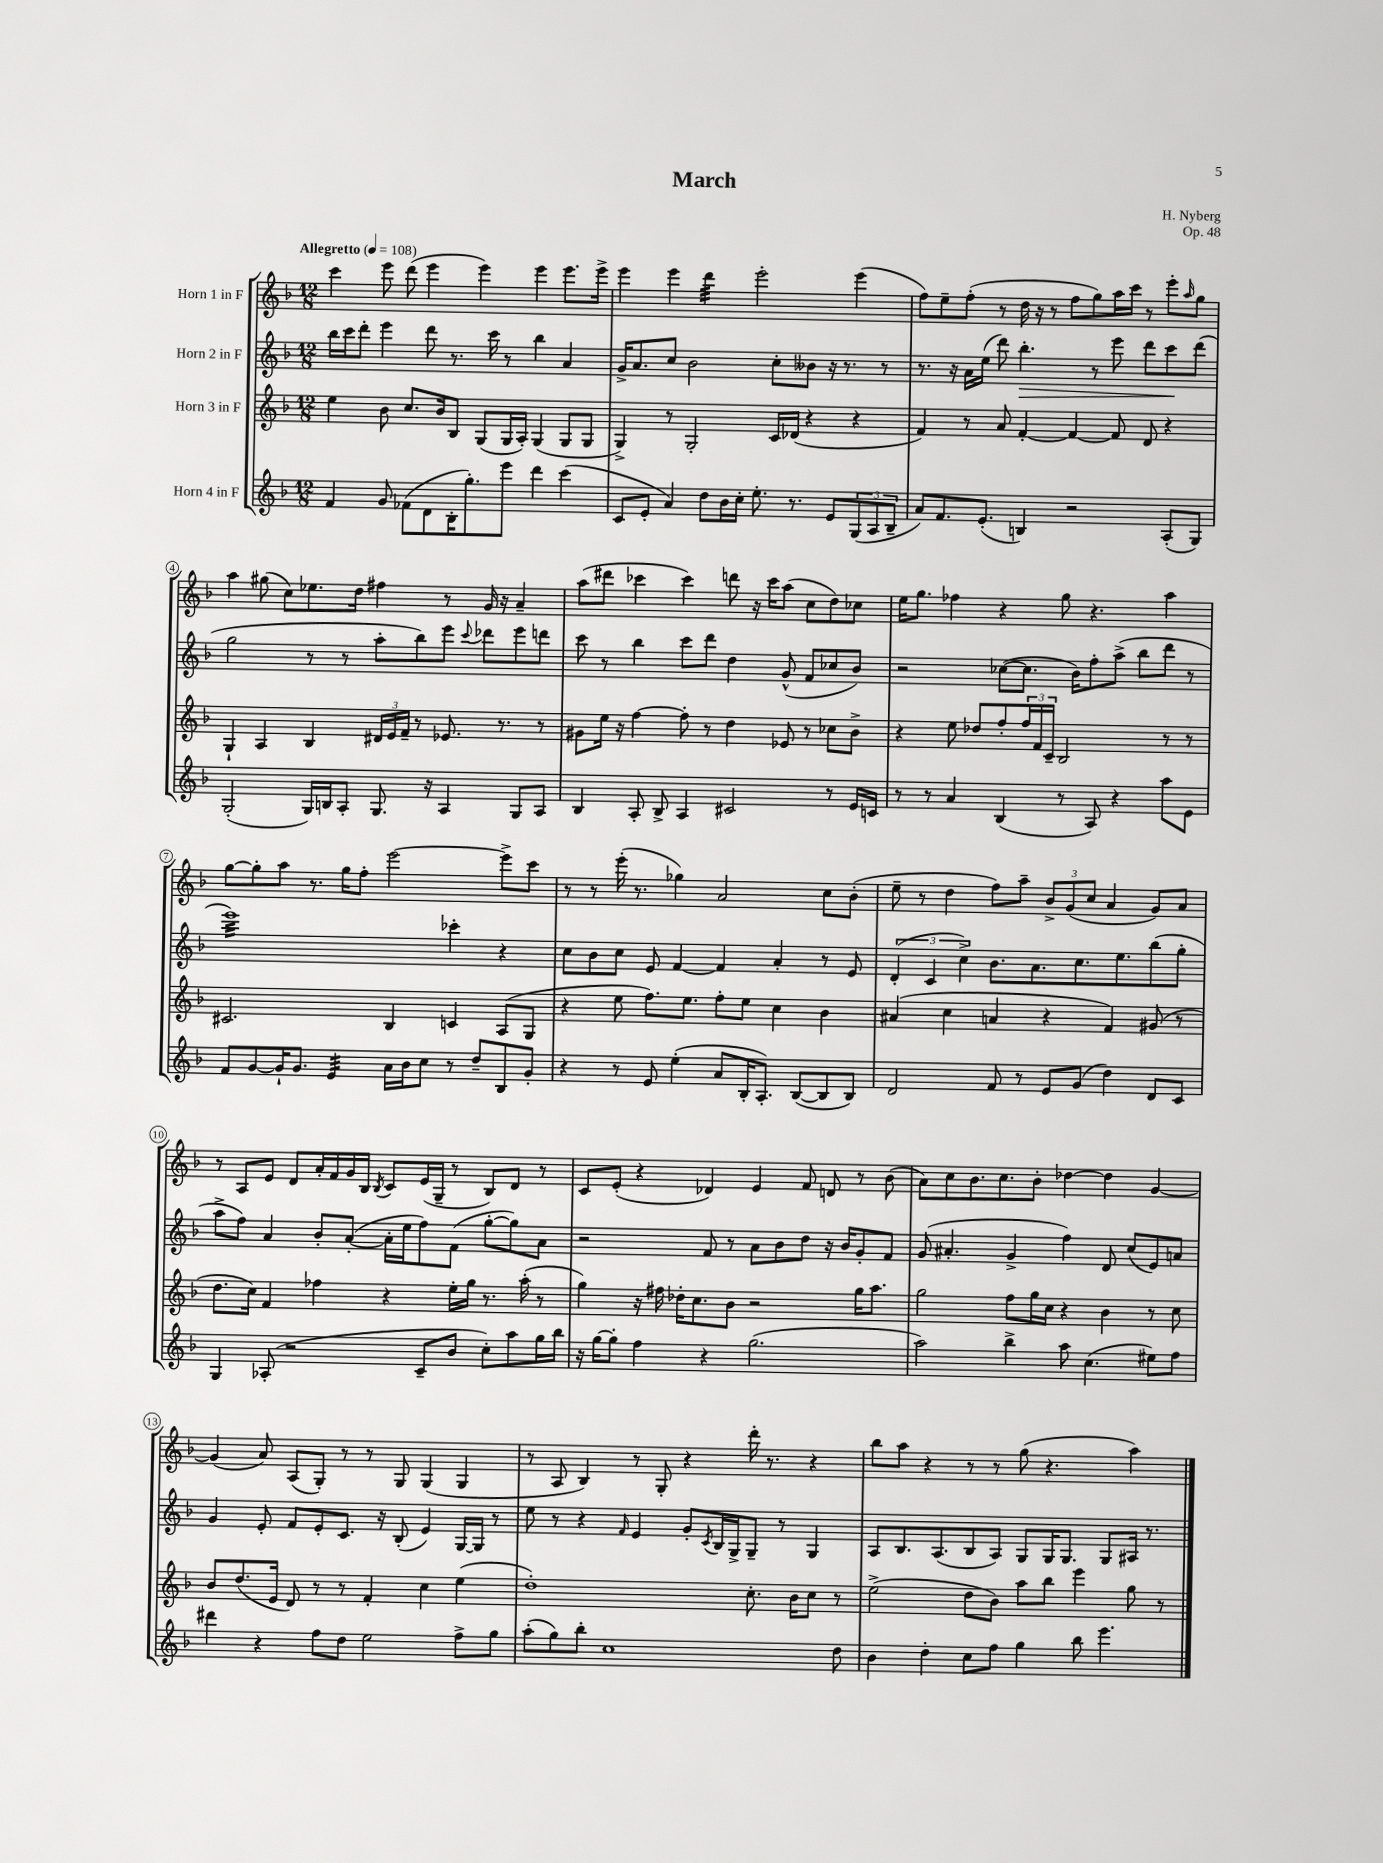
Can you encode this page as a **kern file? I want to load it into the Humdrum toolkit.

**kern	**kern	**kern	**kern
*staff4	*staff3	*staff2	*staff1
*clefG2	*clefG2	*clefG2	*clefG2
*k[b-]	*k[b-]	*k[b-]	*k[b-]
*M12/8	*M12/8	*M12/8	*M12/8
*MM108	*MM108	*MM108	*MM108
4f	4ee	16bb-	4ccc
.	.	16ccc	.
.	.	8ddd'	.
8g	8b-	4eee	8eee
(8f-	8.cc	.	(8ddd
8d	.	8ddd	4eee
.	16b-	.	.
16B-'	8B-	8.r	.
8.gg')	.	.	.
.	(8G	.	4eee)
.	.	16ccc	.
8eee	16G	8r	.
.	16A')	.	.
4ddd	(4G	4bb-	4eee
(4ccc	8G	4a	8.eee
.	8G	.	.
.	.	.	16eee^
=	=	=	=
8c	4G^)	16g^	4eee
.	.	8.a	.
8e'	.	.	.
4a)	8r	8cc	4eee
.	2G'	2b-	.
8dd	.	.	4ddd
16b-	.	.	.
16cc'	.	.	.
8.ee'	.	.	2eee'
.	16c	8cc'	.
8.r	(16d-	.	.
.	4r	8b--	.
8e	.	16r	.
.	.	8.r	.
(12G	4r	.	(4eee
12A	.	.	.
.	.	8r	.
12B-~	.	.	.
=	=	=	=
8a)	4f)	8.r	8ff)
8.f	.	.	8ee~
.	.	16r	.
.	8r	16a	(8ff'
(8.e'	.	(16ee	.
.	8a	8ddd)	8r
4B)	[4f'	4.bb-'	16dd
.	.	.	16r
.	.	.	8r
2r	4f_	.	8ff
.	.	8r	8gg)
.	8f]	8eee	16aa
.	.	.	16ccc
.	8d	8ddd	8r
(8A'	4r	8ccc	8eee'
.	.	.	16qqaa
8G)	.	(8ddd	8gg
=	=	=	=
(2G'	4G`	2gg	4aa
.	4A	.	(8gg#
.	.	.	8cc)
16G)	4B-	8r	8.ee-
16B	.	.	.
8A'	.	8r	.
.	.	.	16dd
8.G	24d#	8aa'	4ff#
.	24e	.	.
.	24f~	.	.
.	8r	8bb-)	.
16r	.	.	.
4A	8.e-	8eee	8r
.	.	8qqccc	.
.	.	8ddd-	16g
.	8.r	.	16r
8G	.	8eee	4a~
8A	8r	8ddd	.
=	=	=	=
4B-	8g#	8ccc	(8aa
.	16ee	8r	8ddd#
.	16r	.	.
8A'	[4ff	4bb-	4ccc-
8B-^	.	.	.
4A	8ff']	8ccc	4ccc-)
.	8r	8ddd	.
2c#	4dd	4dd	8ddd
.	.	.	16r
.	.	.	16ccc-
.	8e-	(8g^^	(8aa
.	8r	8f	8cc
8r	8cc-	8cc-	8dd)
16e	8b-^	8b-)	8cc-
16c	.	.	.
=	=	=	=
8r	4r	2r	16ee
.	.	.	8.gg
8r	.	.	.
4a	8ee	.	4ff-
.	8dd-	.	.
(4B-	8ff'	([8cc-	4r
.	24ff	8.cc-]	.
.	24f	.	.
.	24c~	.	.
8r	2B-	.	8gg
.	.	16b-)	.
8A)	.	8ff'	4.r
4r	.	(8aa^	.
.	.	8bb-	.
8aa	8r	8ddd	4aa
8e	8r	8r	.
=	=	=	=
8f	2.c#	1eee)	[8gg
[8g	.	.	8gg']
16g`]	.	.	8aa
8.g	.	.	.
.	.	.	8.r
4e	.	.	.
.	.	.	16gg
.	.	.	8ff'
16a	4B-	.	[2eee
16b-	.	.	.
8cc	.	.	.
8r	4c	4ccc-'	.
8dd~	.	.	.
8B-	(8A	4r	8eee^]
8g'	8G	.	8ccc
=	=	=	=
4r	4r	8cc	8r
.	.	8b-	8r
8r	8ee	8cc	(16eee'
.	.	.	8.r
8e	8.ff)	8e	.
(4ee'	.	[4f	4gg-)
.	8.ee	.	.
8a	8ff'	4f]	2a
16B-'	8ee	.	.
8.A')	.	.	.
.	4cc	4a'	.
([8B-	.	.	.
8B-]	4b-	8r	8cc
8B-)	.	8e	(8b-'
=	=	=	=
2d	(4a#	(6d'	8ee~
.	.	.	8r
.	.	6c	.
.	4cc	.	4dd
.	.	6cc^)	.
8f	4a	8.b-	8ff)
8r	.	.	8aa~
.	.	8.a	.
8e	4r	.	12b-^
.	.	.	(12g
(8g	.	8.cc	.
.	.	.	12cc
4dd)	4f)	.	4a
.	.	8.ee	.
8d	(8g#	(8bb-	8g)
8c	8r	8gg'	8a
=	=	=	=
4G	8.dd	8aa^	8r
.	.	8ff)	8A
.	16cc)	.	.
(8A-'	4f	4a	8e
2r	.	.	8d
.	4ff-	8b-'	16a'
.	.	.	16f
.	.	([8a'	16g
.	.	.	16B-
.	.	.	8qB-
.	4r	16a']	8c
.	.	16ee	.
8c~	.	8ff)	(16e
.	.	.	16G~
8b-	16ee'	(8f	8r
.	16gg	.	.
8cc')	8.r	[8gg'	8B-)
8aa	.	8gg])	8d
.	(16aa'	.	.
16gg	8r	8a	8r
16bb-	.	.	.
=	=	=	=
16r	4gg)	2r	8c
[16gg	.	.	.
8gg']	.	.	(8e'
4ff	16r	.	4r
.	16ff#	.	.
.	16dd-'	.	.
.	8.cc	.	.
4r	.	8f	4d-)
.	8b-	8r	.
(2.gg	2r	8a	4e
.	.	8b-	.
.	.	8dd	8f
.	.	16r	8d
.	.	16b-	.
.	16gg	8g'	8r
.	8.aa	.	.
.	.	8f	(8b-
=	=	=	=
2aa)	2gg	(8g	8a)
.	.	4.a#'	8cc
.	.	.	8.b-
.	.	.	8.cc
4bb-^	8ff	4g^	.
.	16gg	.	8b-'
.	16cc	.	.
8aa	4r	4ff)	[4dd-
(4.cc	.	.	.
.	4b-	8d	4dd-]
.	.	(8cc	.
8ee#)	8r	8e)	[4g
8ff	8cc	8a	.
=	=	=	=
4ddd#	8b-	4g	(4g]
.	(8.dd	.	.
4r	.	8e'	8a)
.	16e	.	.
.	8d)	8f	(8A
8ff	8r	8e'	8G')
8dd	8r	8.c	8r
2ee	4f'	.	8r
.	.	16r	.
.	.	(8B-'	8G
.	4cc	4e)	(4G
8ff^	(4ee	[16G	4G
.	.	16G]	.
8gg	.	8r	.
=	=	=	=
(8aa'	1dd')	8ee	8r
8gg)	.	8r	8A
8bb-'	.	4r	4B-)
1cc	.	.	.
.	.	16qqf	.
.	.	4e	8r
.	.	.	8G'
.	.	8g'	4r
.	.	8qc	.
.	.	16B-	.
.	.	16G^	.
.	8.cc'	8G~	16ddd'
.	.	.	8.r
.	.	8r	.
.	16b-	.	.
.	8cc	4G	4r
8dd	8r	.	.
=	=	=	=
4b-	(2ee^	8A	8bb-
.	.	8.B-	8aa
4dd'	.	.	4r
.	.	(8.A	.
8cc	8dd	8B-	8r
8ff	8b-)	8A)	8r
4gg	8aa	8G	(8gg
.	8bb-	16G	4.r
.	.	8.G	.
8bb-	4eee	.	.
4.eee	.	8G	.
.	8gg	16A#	4aa)
.	.	8.r	.
.	8r	.	.
==	==	==	==
*-	*-	*-	*-
